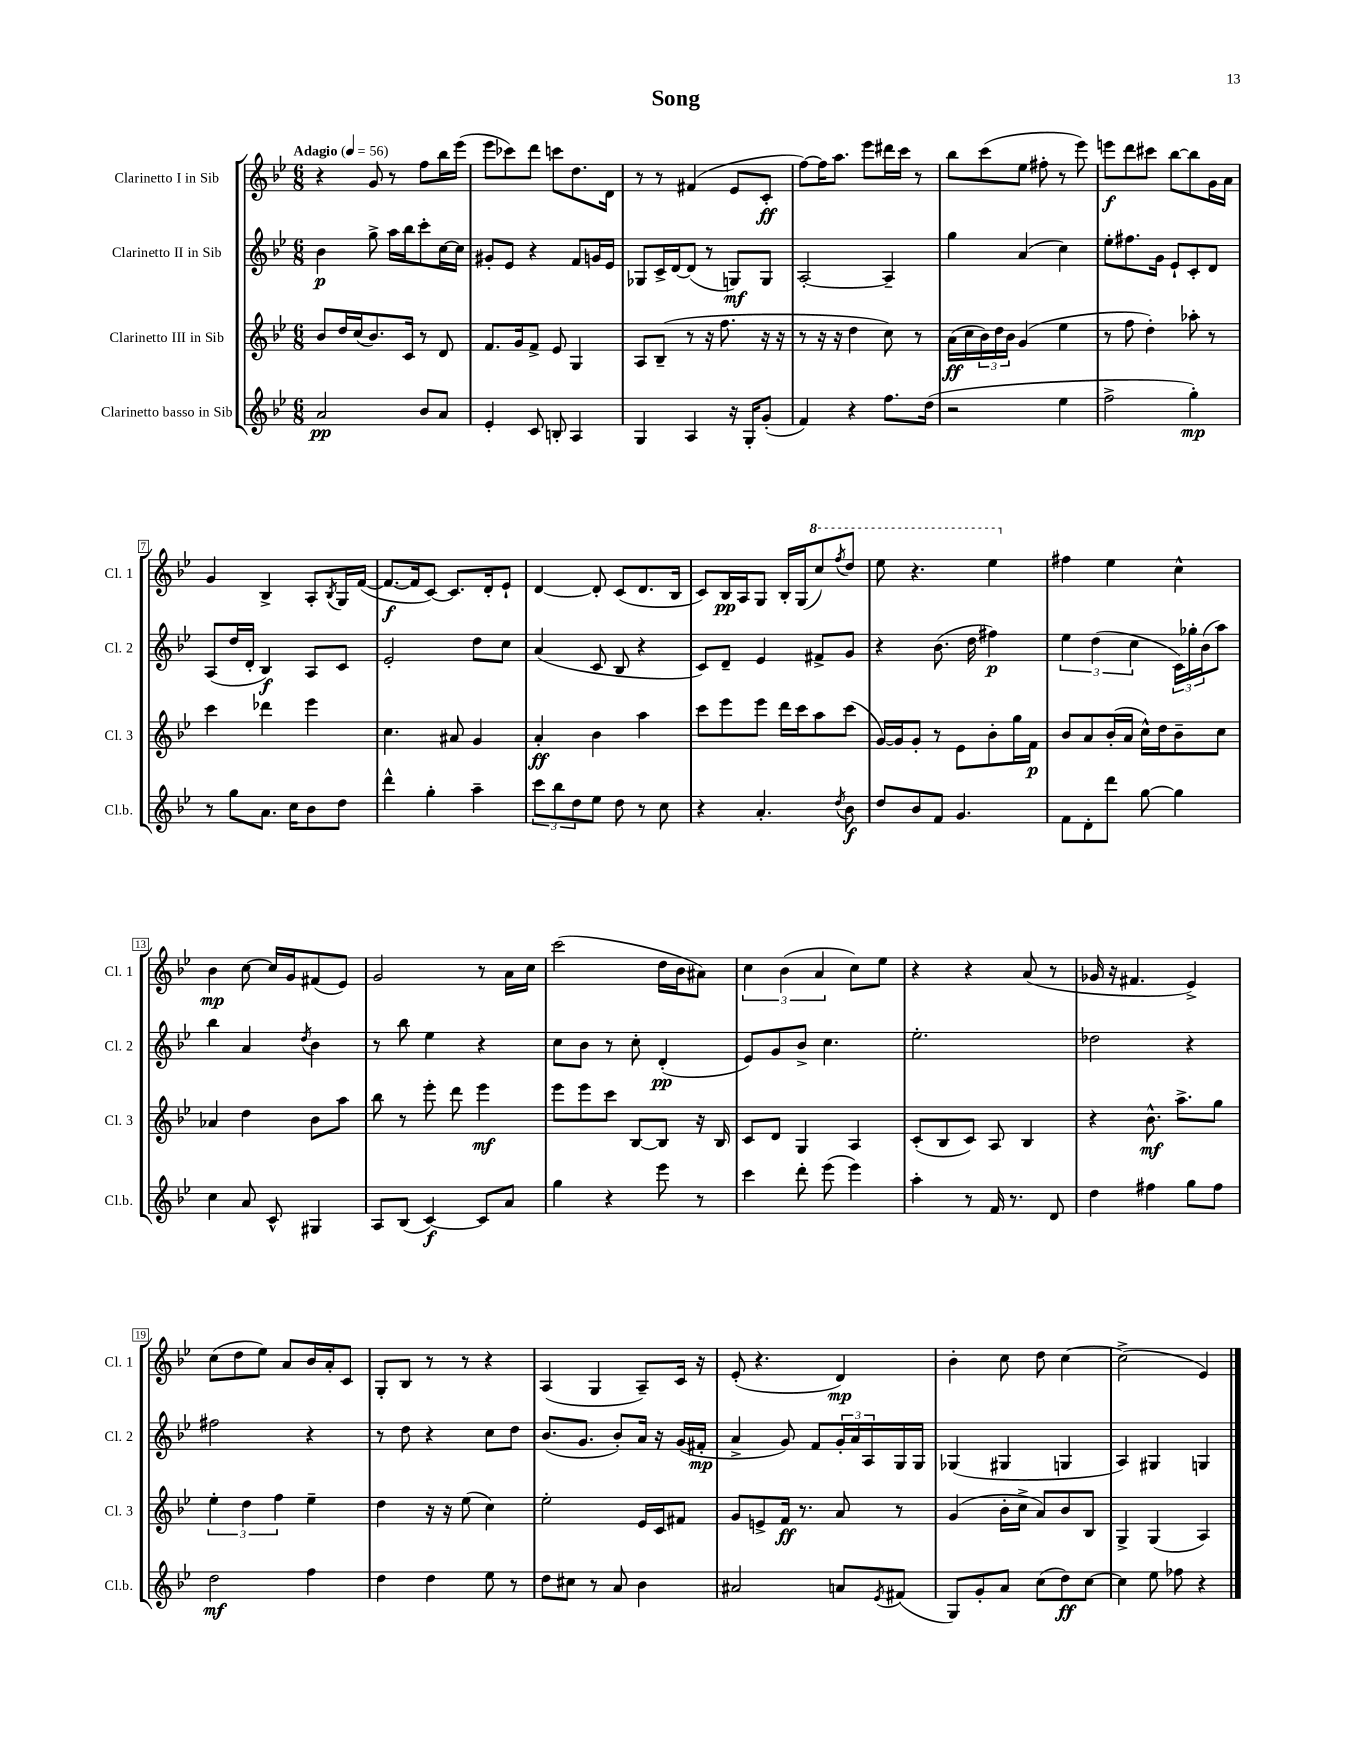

**kern	**kern	**kern	**kern
*staff4	*staff3	*staff2	*staff1
*clefG2	*clefG2	*clefG2	*clefG2
*k[b-e-]	*k[b-e-]	*k[b-e-]	*k[b-e-]
*M6/8	*M6/8	*M6/8	*M6/8
*MM56	*MM56	*MM56	*MM56
2a	8b-	4b-	4r
.	16dd	.	.
.	(16cc	.	.
.	8.b-)	8gg^	8g
.	.	16aa	8r
.	16c	16bb-	.
8b-	8r	8ccc'	8ff
8a	8d	[16cc	16bb-
.	.	16cc]	(16eee-
=	=	=	=
4e-'	8.f	8g#'	8eee-
.	.	8e-	8ccc-)
.	16g	.	.
8c	8f^	4r	8ddd
8B'	8e-	.	8ccc
4A	4G	8f	8.dd
.	.	16g	.
.	.	16e-	16d
=	=	=	=
4G	8A	8G-	8r
.	(8B-~	16c^	8r
.	.	[16d	.
4A	8r	(8d]	(4f#
.	16r	8r	.
.	8.ff	.	.
16r	.	8G)	8e-
16G'	.	.	.
(8g'	16r	8G	8c'
.	16r	.	.
=	=	=	=
4f)	8r	[2A'	[8ff)
.	16r	.	16ff]
.	16r	.	8.aa
4r	4dd	.	.
.	.	.	8eee-
8.ff	8cc)	4A~]	16ddd#
.	.	.	16ccc
.	8r	.	8r
(16dd	.	.	.
=	=	=	=
2r	(16a	4gg	8bb-
.	16cc	.	.
.	24b-)	.	(8ccc
.	24dd	.	.
.	24b-	.	.
.	(4g	(4a	8ee-
.	.	.	8ff#'
4ee-	4ee-	4cc)	8r
.	.	.	8eee-)
=	=	=	=
2ff^	8r	8ee-'	8eee
.	8ff	8.ff#	8ddd
.	4dd')	.	8ccc#
.	.	16g	.
.	.	8e-`	[8bb-
4gg')	8aa-'	8c'	8bb-]
.	8r	8d	16g
.	.	.	16a
=	=	=	=
8r	4ccc	(8A	4g
8gg	.	16dd	.
.	.	16d'	.
8.a	4ddd-	4B-)	4B-^
16cc	.	.	.
8b-	4eee-	8A	8A'
.	.	.	8qB-
8dd	.	8c	16G
.	.	.	([16f
=	=	=	=
4ddd^^	4.cc	2e-'	8.f_
.	.	.	16f]
4gg'	.	.	[8c)
.	8a#	.	8.c]
4aa~	4g	8dd	.
.	.	.	16d'
.	.	8cc	8e-`
=	=	=	=
12ccc	4a'	(4a	[4d
12bb-	.	.	.
12dd	.	.	.
8ee-	4b-	8c	8d']
8dd	.	8B-	(8c
8r	4aa	4r	8.d
8cc	.	.	.
.	.	.	16B-
=	=	=	=
4r	8ccc	8c)	8c)
.	8eee-	8d~	16B-
.	.	.	16A
4.a'	8eee-	4e-	8G
.	16ddd	.	16B-'
.	16ccc	.	(16G
.	8aa	8f#^	8ccc)
8qdd	.	.	8qfff
8b-	(8ccc	8g	8ddd
=	=	=	=
8dd	[16g)	4r	8eee-
.	16g]	.	.
8b-	8g'	.	4.r
8f	8r	(8.b-	.
4.g	8e-	.	.
.	.	16dd	.
.	8b-'	4ff#)	4eee-
.	16gg	.	.
.	16f	.	.
=	=	=	=
8f	8b-	6ee-	4ff#
8d'	8a	.	.
.	.	(6dd	.
8ddd	(16b-'	.	4ee-
.	16a	.	.
.	.	6cc	.
[8gg	16cc^^)	.	.
.	16dd	.	.
4gg]	8b-~	24c)	4cc^^
.	.	24gg-'	.
.	.	(24b-	.
.	8cc	8aa)	.
=	=	=	=
4cc	4a-	4bb-	4b-
8a	4dd	4a	[8cc
8c^^	.	.	16cc]
.	.	.	16g
.	.	8qdd	.
4G#	8b-	4b-	(8f#
.	8aa	.	8e-)
=	=	=	=
8A	8bb-	8r	2g
(8B-	8r	8bb-	.
[4c)	8eee-'	4ee-	.
.	8ddd	.	.
8c]	4eee-	4r	8r
8a	.	.	16a
.	.	.	16cc
=	=	=	=
4gg	8eee-	8cc	(2ccc
.	8eee-	8b-	.
4r	8ccc	8r	.
.	[8B-	8cc'	.
8eee-	8B-]	(4d'	16dd
.	.	.	16b-
8r	16r	.	8a#)
.	16B-	.	.
=	=	=	=
4ccc	8c	8e-)	6cc
.	8d	8g	.
.	.	.	(6b-
8ddd'	4G	8b-^	.
.	.	.	6a
(8eee-	.	4.cc	.
4eee-)	4A	.	8cc)
.	.	.	8ee-
=	=	=	=
4aa'	(8c'	2.ee-'	4r
.	8B-	.	.
8r	8c)	.	4r
16f	8A	.	.
8.r	.	.	.
.	4B-	.	(8a
8d	.	.	8r
=	=	=	=
4dd	4r	2dd-	16g-
.	.	.	16r
.	.	.	4.f#
4ff#	8.b-^^	.	.
.	8.aa^	.	.
8gg	.	4r	4e-^)
8ff#	8gg	.	.
=	=	=	=
2dd	6ee-'	2ff#	(8cc
.	.	.	8dd
.	6dd	.	.
.	.	.	8ee-)
.	6ff	.	.
.	.	.	8a
4ff	4ee-~	4r	16b-
.	.	.	16a'
.	.	.	8c
=	=	=	=
4dd	4dd	8r	8G'
.	.	8dd	8B-
4dd	16r	4r	8r
.	16r	.	.
.	(8ee-	.	8r
8ee-	4cc)	8cc	4r
8r	.	8dd	.
=	=	=	=
8dd	2ee-'	(8.b-	(4A
8cc#	.	.	.
.	.	8.g	.
8r	.	.	4G
8a	.	8b-')	.
4b-	16e-	16a	8A~)
.	16c	16r	.
.	8f#	(16g	16c
.	.	16f#'	16r
=	=	=	=
2a#	8g	4a^	(8e-'
.	8e^	.	4.r
.	16f	8g)	.
.	8.r	.	.
.	.	8f	.
8a	8a	24g'	4d)
.	.	24a	.
.	.	24A	.
8qe-	.	.	.
(8f#	8r	16G	.
.	.	16G	.
=	=	=	=
8G)	(4g	(4G-	4b-'
8g'	.	.	.
8a	16b-'	4G#	8cc
.	16cc^	.	.
(8cc	8a)	.	8dd
8dd)	8b-	4G	[4cc
[8cc	8B-	.	.
=	=	=	=
4cc]	4G^	4A)	(2cc^]
8ee-	(4G	4G#	.
8ff-	.	.	.
4r	4A)	4G	4e-)
==	==	==	==
*-	*-	*-	*-
